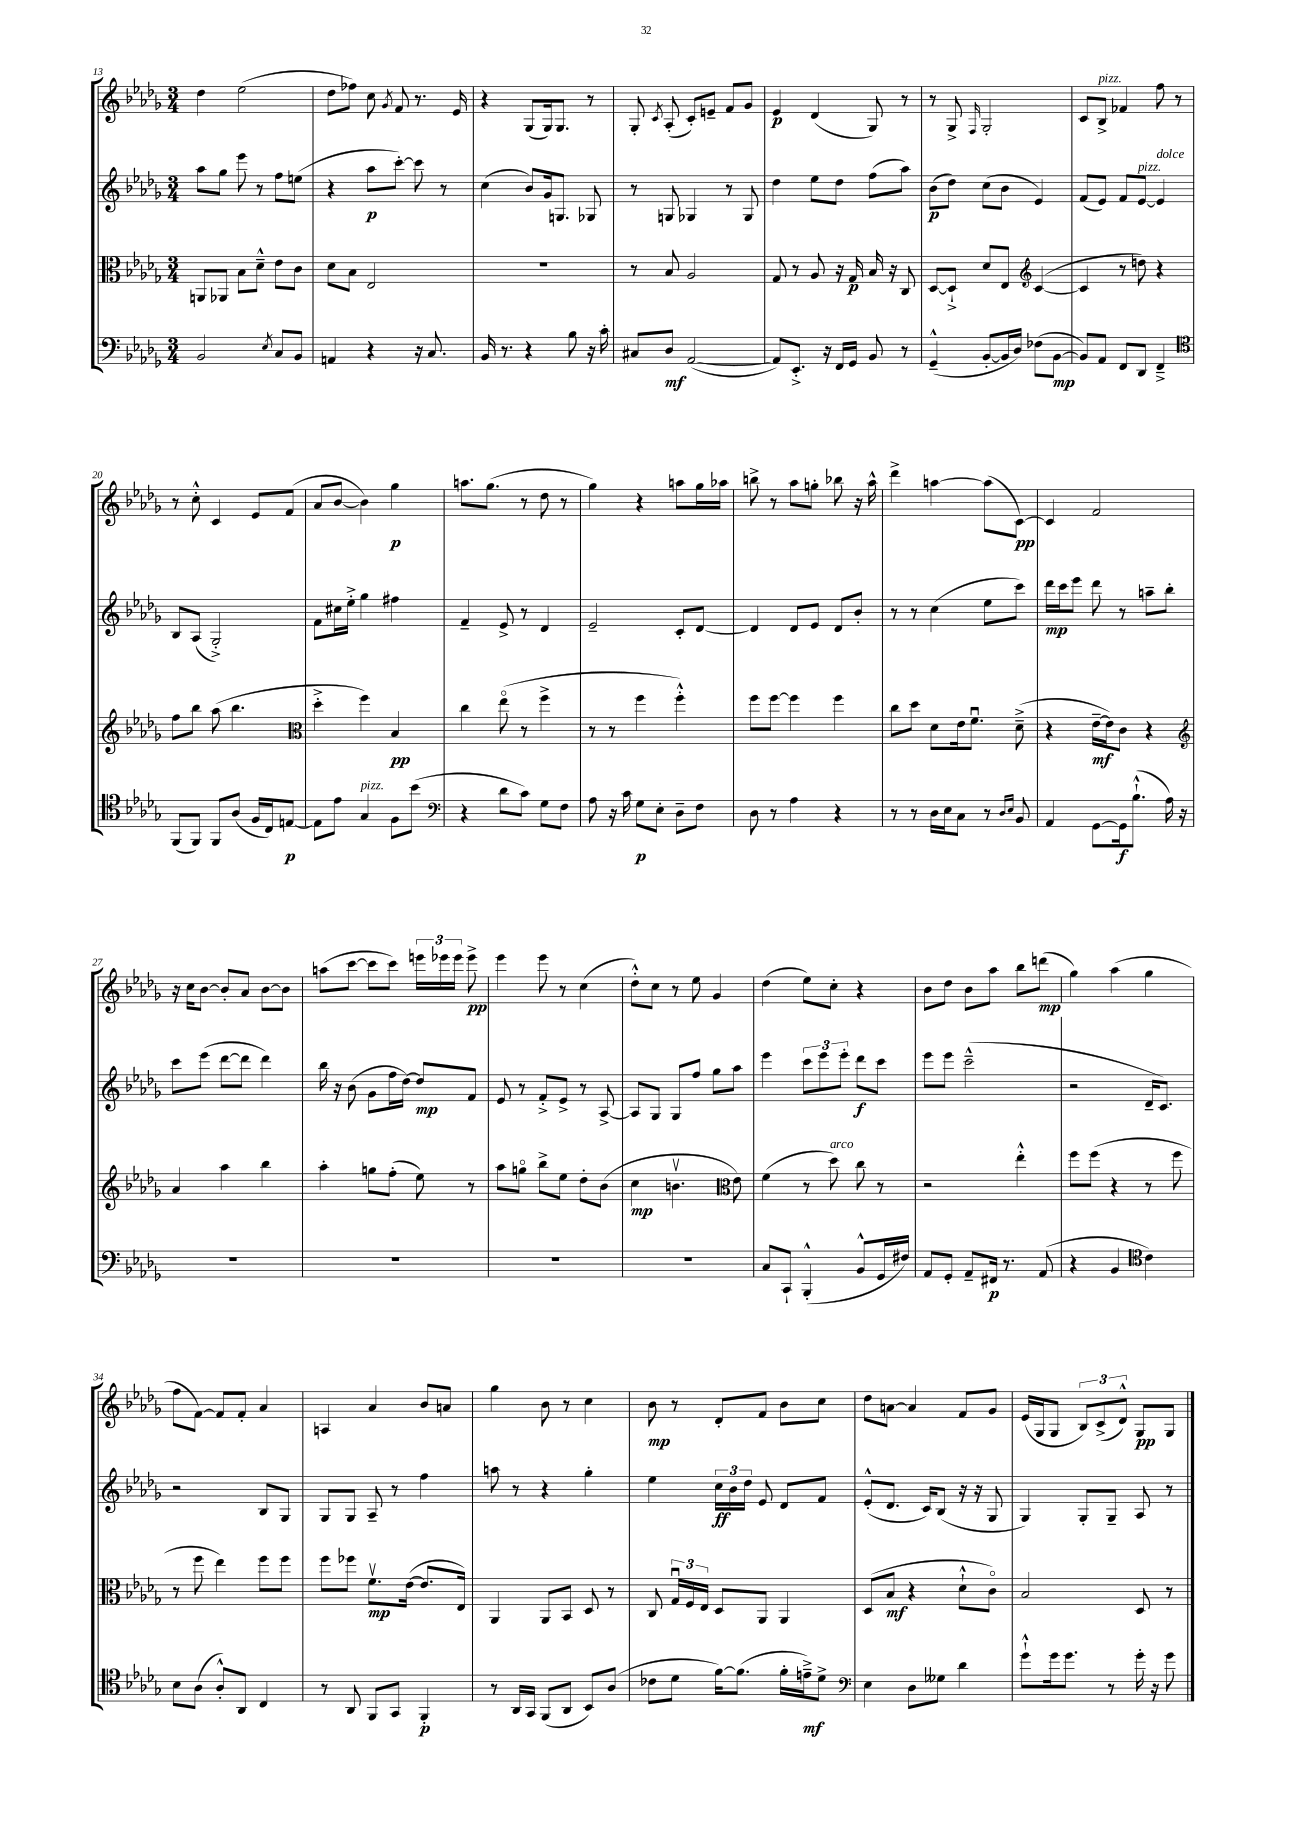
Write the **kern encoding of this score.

**kern	**kern	**kern	**kern
*staff4	*staff3	*staff2	*staff1
*clefF4	*clefC3	*clefG2	*clefG2
*k[b-e-a-d-g-]	*k[b-e-a-d-g-]	*k[b-e-a-d-g-]	*k[b-e-a-d-g-]
*M3/4	*M3/4	*M3/4	*M3/4
2BB-/	8AA/L	8aa-\L	4dd-\
.	8AA-/J	8gg-\J	.
.	8B-\L	8eee-\	(2ee-\
.	8d-~^^\J	8r	.
8qE-/	.	.	.
8C/L	8e-\L	8ff\L	.
8BB-/J	8c\J	(8ee\J	.
=	=	=	=
4AA/	8d-\L	4r	8dd-\L
.	8B-\J	.	8ff-\J)
4r	2E-/	8aa-\L	8cc\
.	.	.	8qg-/
.	.	[8ccc'\J)	8f/
16r	.	8ccc\]	8.r
8.C/	.	.	.
.	.	8r	.
.	.	.	16e-/
=	=	=	=
16BB-/	2.r	(4cc\	4r
8.r	.	.	.
4r	.	8b-/L)	(8G-/L
.	.	16g-/k	16G-/k)
.	.	8.G/J	8.G-/J
8B-\	.	.	.
16r	.	8G-/	8r
16c'\	.	.	.
=	=	=	=
8C#/L	8r	8r	8G-'/
.	.	.	8qc/
8D-/J	8B-/	8G/	(8A-'/
([2AA-/	2A-/	4G-/	8c'/L)
.	.	.	8e~/J
.	.	8r	8f/L
.	.	8G-/	8g-/J
=	=	=	=
8AA-/]L)	8G-/	4dd-\	4e-/
8.EE-'^/J	8r	.	.
.	8A-/	8ee-\L	(4d-/
16r	.	.	.
16FF/LL	16r	8dd-\J	.
16GG-/JJ	16G-/	.	.
8BB-/	16B-/	(8ff\L	8G-/)
.	16r	.	.
8r	8C/	8aa-\J)	8r
=	=	=	=
(4GG-~^^/	[8D-/L	(8b-\L	8r
.	8D-`^/]J	8dd-\J)	8G-^/
.	.	.	16qqF/
[8BB-'/L	8d-/L	(8cc\L	2G-'/
16BB-/]L	8E-/J	8b-\J	.
16D-/JJ)	.	.	.
*	*clefG2	*	*
(8F-\L	([4c/	4e-/)	.
[8BB-\J	.	.	.
=	=	=	=
8BB-/]L)	4c/]	(8f/L	8c/L
8AA-/J	.	8e-/J)	8B-^/J
8FF/L	8r	8f/L	4f-/
8DD-/J	8dd\)	[8e-/J	.
4FF~^/	4r	4e-/]	8ff\
.	.	.	8r
=	=	=	=
*clefC4	*	*	*
(8FF/L	8ff\L	8B-/L	8r
8FF/J)	8bb-\J	(8A-/J	8cc'^^\
8FF/L	(8aa-\	2G-'^/)	4c/
(8A-/J	4.bb-\	.	.
16F/LL	.	.	8e-/L
16C/J)	.	.	.
[8E/J	.	.	(8f/J
=	=	=	=
*	*clefC3	*	*
8E\]L	4dd-'^\	8f\L	8a-/L
8e-\J	.	16cc#\L	[8b-/J
.	.	16ee-'^\JJ	.
4G-/	4ff\)	4gg-\	4b-\])
8F\L	4B-/	4ff#\	4gg-\
(8b-\J	.	.	.
=	=	=	=
*clefF4	*	*	*
4r	4cc\	4f~/	8.aa\L
.	.	.	(8.gg-\J
8d-\L	(8ee-o\	8e-^/	.
8c\J)	8r	8r	8r
8G-\L	4ff^\	4d-/	8dd-\
8F\J	.	.	8r
=	=	=	=
8A-\	8r	2e-~/	4gg-\)
16r	8r	.	.
16c\	.	.	.
8G-\L	4ff\	.	4r
8E-'\J	.	.	.
8D-~\L	4ff'^^\)	8c'/L	8aa\L
8F\J	.	[8d-/J	16gg-\L
.	.	.	16aa-\JJ
=	=	=	=
8D-\	8ff\L	4d-/]	8bb^\
8r	[8ff\J	.	8r
4A-\	4ff\]	8d-/L	8aa-\L
.	.	8e-/J	8gg'\J
4r	4ff\	8d-/L	8bb-\
.	.	8b-'/J	16r
.	.	.	16aa-^^\
=	=	=	=
8r	8cc\L	8r	4ddd-^\
8r	8dd-\J	8r	.
16D-\LL	8d-\L	(4cc\	[4aa\
16E-\J	.	.	.
8C\J	16e-\k	.	.
.	8.fu\J	.	.
8r	.	8ee-\L	(8aa\]L
16qqD-/LL	.	.	.
16qqE-/JJ	.	.	.
8BB-/	(8d-~^\	8ccc\J)	[8c\J)
=	=	=	=
4AA-/	4r	16ddd-\LL	4c/]
.	.	16ccc\J	.
.	.	8eee-\J	.
[8GG-\L	[16e-~\LL	8ddd-\	2f/
.	16e-\]J)	.	.
16GG-\]k	8c\J	8r	.
(8.B-`^^\J	.	.	.
.	4r	8aa~\L	.
16A-\)	.	8bb-'\J	.
16r	.	.	.
=	=	=	=
*	*clefG2	*	*
2.r	4a-/	8ccc\L	16r
.	.	.	16cc\LK
.	.	(8eee-\J	[8b-\J
.	4aa-\	[8ddd-\L	8b-'/]L
.	.	8ddd-\]J	8a-/J
.	4bb-\	4ddd-\)	[8b-\L
.	.	.	8b-\]J
=	=	=	=
2.r	4aa-'\	16bb-\	(8aa\L
.	.	16r	.
.	.	(8b-\	[8ccc\J
.	8gg\L	8g-\L	8ccc\]L
.	(8ff'\J	16ff\L	8ccc\J)
.	.	[16dd-\JJ)	.
.	8ee-\)	8dd-/]L	24eee\LL
.	.	.	24eee-\
.	.	.	24eee-\JJ
.	8r	8f/J	8eee-^\
=	=	=	=
2.r	8aa-\L	8e-/	4eee-\
.	8ggo\J	8r	.
.	8bb-^\L	8f'^/L	8eee-\
.	8ee-\J	8e-^/J	8r
.	8dd-'\L	8r	(4cc\
.	(8b-\J	[8A-^/	.
=	=	=	=
2.r	4cc\	8A-/]L	8dd-'^^\L)
.	.	8G-/J	8cc\J
.	4.bv\	8G-/L	8r
.	.	8ff/J	8ee-\
.	.	8gg-\L	4g-/
*	*clefC3	*	*
.	8e-\)	8aa-\J	.
=	=	=	=
8C/L	(4f\	4eee-\	(4dd-\
8CC`/J	.	.	.
(4BBB-'^^/	8r	12ccc\L	8ee-\L)
.	.	12eee-\	.
.	8dd-\)	.	8cc'\J
.	.	12eee-'\J	.
8BB-^^/L	8cc\	8ddd-\L	4r
16GG-/L	8r	8ccc\J	.
16F#/JJ)	.	.	.
=	=	=	=
8AA-/L	2r	8eee-\L	8b-\L
8GG-'/J	.	8eee-\J	8dd-\J
8AA-~/L	.	(2ccc~^^\	8b-\L
16FF#/Jk	.	.	8aa-\J
8.r	.	.	.
.	4ee-'^^\	.	8bb-\L
(8AA-/	.	.	(8ddd\J
=	=	=	=
4r	8ff\L	2r	4gg-\)
.	(8ff\J	.	.
4BB-/	4r	.	(4aa-\
*clefC4	*	*	*
4c\)	8r	16d-~/LK	4gg-\
.	.	8.c/J)	.
.	8ff\	.	.
=	=	=	=
8B-\L	8r	2r	8ff\L
(8A-\J	8ff\	.	[8f\J)
8A-'^^/L)	4ee-\)	.	8f/]L
8AA-/J	.	.	8f'/J
4C/	8ff\L	8B-/L	4a-/
.	8ff\J	8G-/J	.
=	=	=	=
8r	8ff\L	8G-/L	4A/
8AA-/	8ff-\J	8G-/J	.
8FF/L	8.fv\L	8A-~/	4a-/
8GG-/J	.	8r	.
.	([16e-\Jk	.	.
4FF'/	8.e-/]L	4ff\	8b-/L
.	.	.	8a/J
.	16E-/Jk)	.	.
=	=	=	=
8r	4AA-/	8aa\	4gg-\
16AA-/LL	.	8r	.
16GG-/JJ	.	.	.
(8FF/L	8AA-/L	4r	8b-\
8AA-/J	8BB-/J	.	8r
8BB-/L)	8D-/	4gg-'\	4cc\
(8A-/J	8r	.	.
=	=	=	=
8c-\L	8C/	4ee-\	8b-\
8d-\J	24G-u/LL	.	8r
.	24F/	.	.
.	24E-/JJ	.	.
[16f\LK)	8D-/L	24cc\LL	8d-'/L
.	.	24b-\	.
(8.f\]J	.	.	.
.	.	24dd-\JJ	.
.	8AA-/J	8e-/	8f/J
16f'\LL	4AA-/	8d-/L	8b-\L
16e~^\J)	.	.	.
8d-^\J	.	8f/J	8cc\J
=	=	=	=
*clefF4	*	*	*
4E-\	(8D-/L	(8e-'^^/L	8dd-\L
.	8B-/J	8.d-/J	[8a\J
8D-\L	4r	.	4a/]
.	.	16c/LK)	.
8G--\J	.	(8B-/J	.
4d-\	8d-`^^\L	16r	8f/L
.	.	16r	.
.	8co\J)	8G-/	8g-/J
=	=	=	=
8g-`^^\L	2B-/	4G-/)	(16e-/LL
.	.	.	16G-/J
16g-\k	.	.	8G-/J
8.g-\J	.	.	.
.	.	8G-'/L	12B-/L)
.	.	.	(12c^/
8r	.	8G-~/J	.
.	.	.	12d-^^/J)
16g-'\	8D-/	8A-/	8G-/L
16r	.	.	.
8g-\	8r	8r	8G-/J
==	==	==	==
*-	*-	*-	*-
